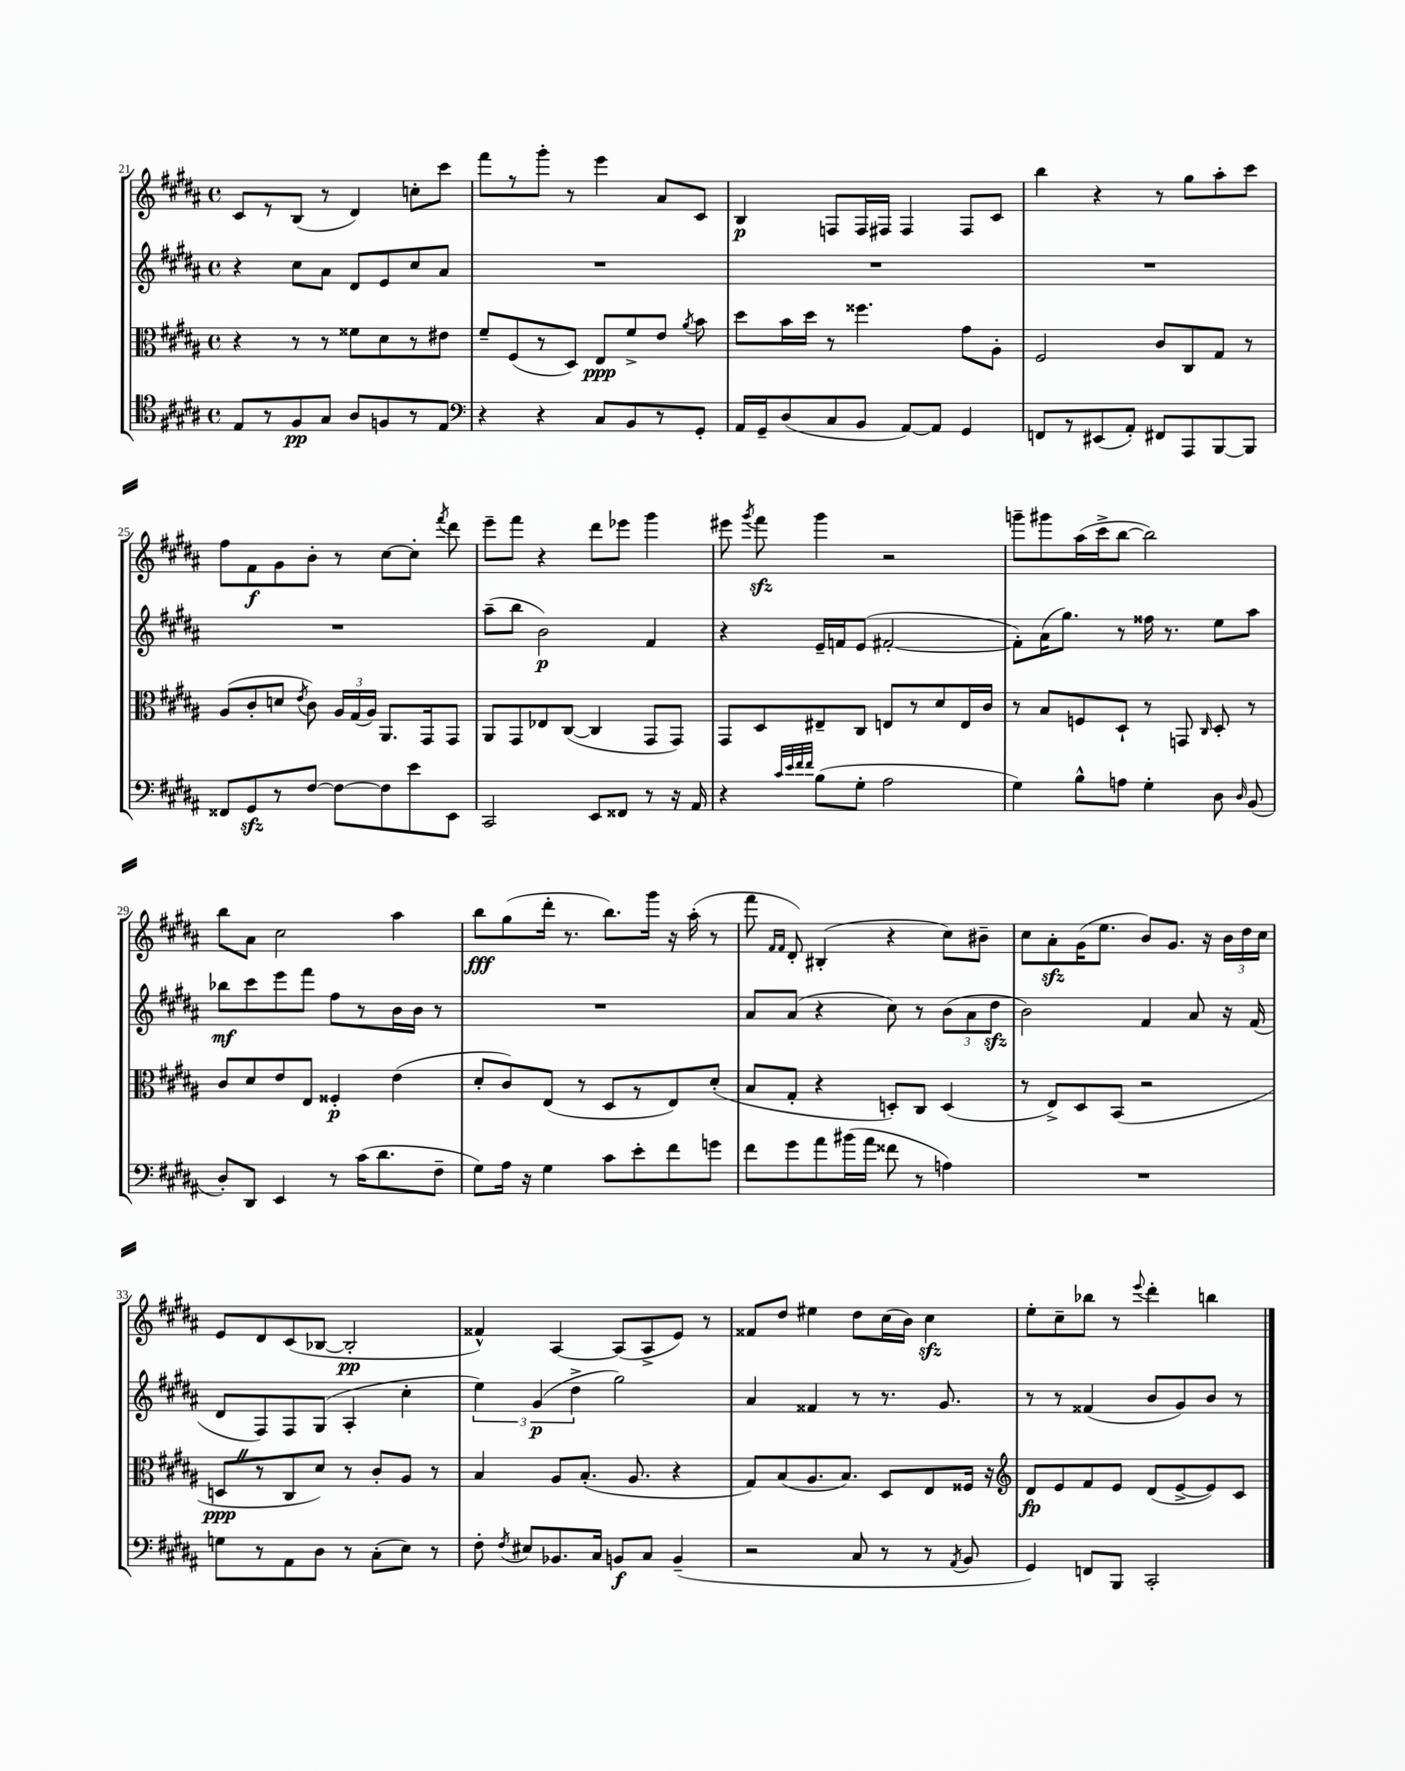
<<
\new StaffGroup <<
\new Staff = "s0" {
    \clef treble \key b \major \defaultTimeSignature \time 4/4
    \autoBeamOff cis'8[ r8 b8]( r8 dis'4) c''8[-. cis'''8] |
    fis'''8[ r8 gis'''8]-. r8 e'''4 ais'8[ cis'8] |
    b4\p f8[ f16 fis16] fis4 fis8[ cis'8] |
    b''4 r4 r8 gis''8[ ais''8-. cis'''8] |
    fis''8[ fis'8\f gis'8 b'8]-. r8 cis''8[~ cis''8]-. \acciaccatura { fis'''8 } dis'''8 |
    e'''8[-- fis'''8] r4 dis'''8[ ees'''8] gis'''4 |
    eis'''8 \acciaccatura { gis'''8 } fis'''8\sfz gis'''4 r2 |
    g'''8[-- gis'''8 ais''16( cis'''16-> b''8]~ b''2) |
    b''8[ ais'8] cis''2 ais''4 |
    b''8[\fff gis''8( dis'''16]-. r8. b''8.[) gis'''16] r16 ais''16-.( r8 |
    fis'''8 \grace { fis'16[ fis'16] } dis'8-.) bis4-.( r4 cis''8[) bis'8]-- |
    cis''8[ ais'8-.\sfz gis'16( e''8.] b'8[) gis'8.] r16 \tuplet 3/2 { b'16[ dis''16 cis''16] } |
    e'8[ dis'8 cis'8( bes8]~ bes2-.\pp |
    fisis'4-^) ais4~ ais8[( ais8-> e'8]) r8 |
    fisis'8[ dis''8] eis''4 dis''8[ cis''16( b'16]) cis''4\sfz |
    e''8[-. cis''8-- bes''8] r8 \appoggiatura { e'''8 } dis'''4-. b''4 \bar "|." |
}
\new Staff = "s1" {
    \clef treble \key b \major \defaultTimeSignature \time 4/4
    \autoBeamOff r4 cis''8[ ais'8] dis'8[ e'8 cis''8 ais'8] |
    R1 |
    R1 |
    R1 |
    R1 |
    ais''8[--( b''8] b'2\p) fis'4 |
    r4 e'16[-- f'16 e'8]( fis'2~-. |
    fis'8[-.) ais'16( gis''8.]) r8 fisis''16 r8. e''8[ ais''8] |
    bes''8[\mf cis'''8 e'''8 fis'''8] fis''8[ r8 b'16 b'16] r8 |
    R1 |
    ais'8[ ais'8]( r4 cis''8) r8 \tuplet 3/2 { b'8[( ais'8 dis''8]\sfz } |
    b'2) fis'4 ais'8 r16 fis'16( |
    dis'8[ fis8) fis8 gis8]( ais4-. cis''4-. |
    \tuplet 3/2 { e''4) gis'4\p( dis''4-> } gis''2) |
    ais'4 fisis'4 r8 r8. gis'8. |
    r8 r8 fisis'4( b'8[ gis'8) b'8] r8 \bar "|." |
}
\new Staff = "s2" {
    \clef alto \key b \major \defaultTimeSignature \time 4/4
    \autoBeamOff r4 r8 r8 fisis'8[ dis'8 r8 eis'8] |
    fis'8[-- fis8( r8 dis8]) e8[\ppp fis'8-> e'8] \acciaccatura { ais'8 } b'8 |
    dis''8[ b'16 dis''16] r8 fisis''4. gis'8[ ais8]-. |
    fis2 cis'8[ cis8 gis8] r8 |
    ais8[( cis'8-. d'8] \acciaccatura { e'8 } cis'8) \tuplet 3/2 { ais16[ gis16( ais16]) } ais,8.[ gis,16 gis,8] |
    ais,8[ gis,8 ees8 cis8]~( cis4 gis,8[ gis,8]) |
    gis,8[ dis8 eis8-- cis8] e8[ r8 dis'8 e16 cis'16] |
    r8 b8[ f8 dis8]-! r8 g,8 \grace { cis16 } dis8-. r8 |
    cis'8[ dis'8 e'8 e8] fisis4-.\p e'4( |
    dis'8[-. cis'8) e8]( r8 dis8[ r8 e8) dis'8]-.( |
    b8[ gis8]-. r4 d8[-.) cis8] d4( |
    r8 e8[->) dis8 b,8]( r2 |
    d8[\ppp \once \override BreathingSign.text = \markup { \musicglyph "scripts.caesura.straight" } \breathe r8 cis8 dis'8]) r8 cis'8[-. ais8] r8 |
    b4 ais8[ b8.]-.( ais8. r4 |
    gis8[) b8( ais8. b8.]) dis8[ e8 fisis16] r16 |
    \clef treble dis'8[\fp e'8 fis'8 e'8] dis'8[( e'8~-> e'8) cis'8] \bar "|." |
}
\new Staff = "s3" {
    \clef tenor \key b \major \defaultTimeSignature \time 4/4
    \autoBeamOff e8[ r8 fis8\pp gis8] ais8[ f8 r8 e8] |
    \clef bass r4 r4 cis8[ b,8 r8 gis,8]-. |
    ais,16[ gis,16-- dis8( cis8 b,8] ais,8[~) ais,8] gis,4 |
    f,8[ r8 eis,8( ais,8]-.) fis,8[ ais,,8 b,,8~ b,,8] |
    fisis,8[ gis,8\sfz r8 fis8]~ fis8[~ fis8 e'8 e,8] |
    cis,2 e,8[ fisis,8] r8 r16 ais,16 |
    r4 \grace { cis'32[ e'32 fis'32 fis'32] } b8[( gis8]-. ais2 |
    gis4) b8[-^ a8] gis4-. dis8 \grace { dis16 } b,8( |
    dis8[-.) dis,8] e,4 r8 cis'16[( dis'8. fis8]-- |
    gis8[) ais16] r16 gis4 cis'8[ e'8-. fis'8 g'8] |
    fis'8[ gis'8 ais'8 bis'16( ais'16] fisis'8 r8 a4) |
    R1 |
    g8[ r8 ais,8 dis8] r8 cis8[-.( e8]) r8 |
    fis8-. \acciaccatura { fis8 } eis8[ bes,8. cis16] b,8[\f cis8] b,4--( |
    r2 cis8 r8 r8 \acciaccatura { ais,8 } b,8 |
    gis,4) f,8[ b,,8] cis,2-. \bar "|." |
}
>>
>>
\layout { \context { \Score currentBarNumber = #21 } }
